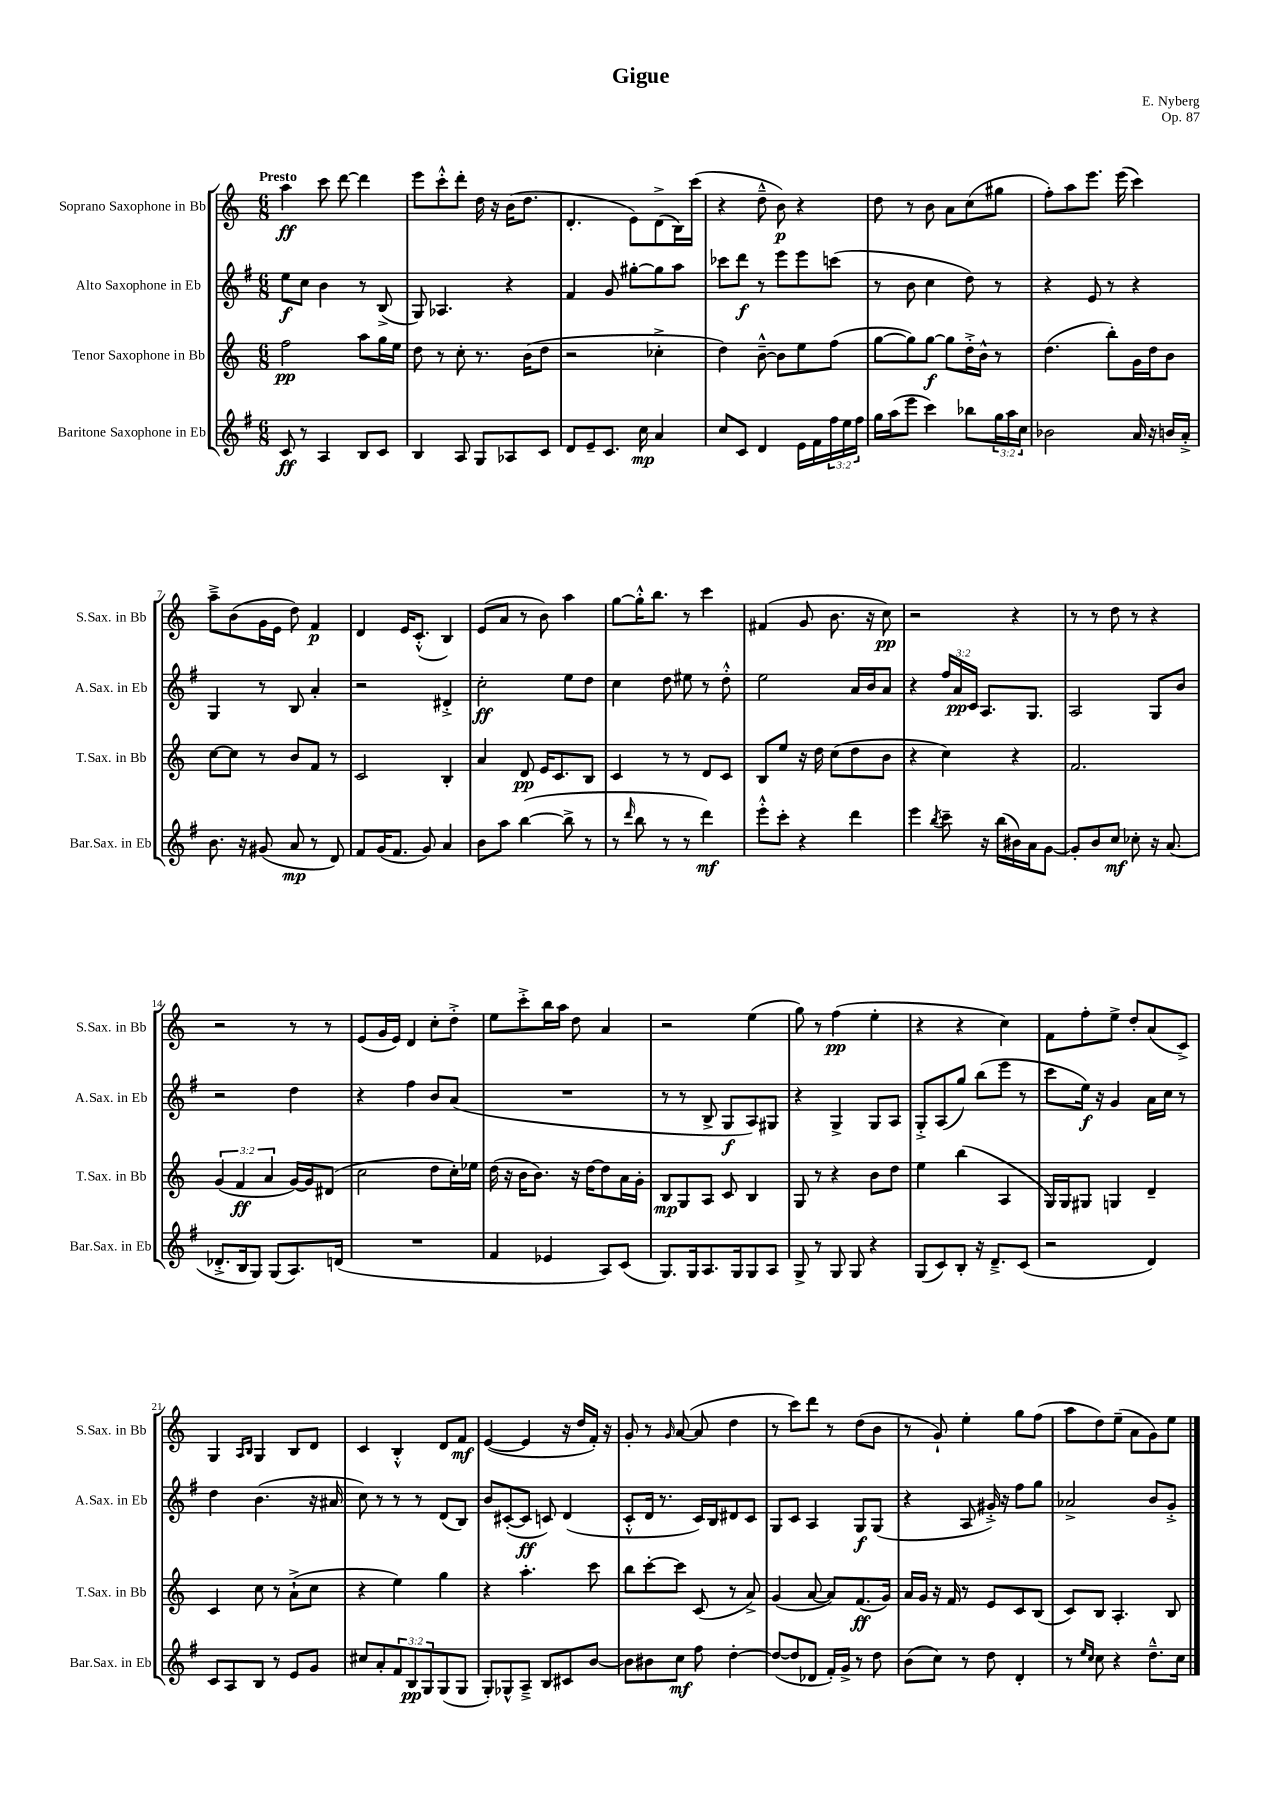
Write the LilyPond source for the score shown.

\header { title = "Gigue" composer = "E. Nyberg" opus = "Op. 87" }
<<
\new StaffGroup <<
\new Staff = "s0" \with { instrumentName = "Soprano Saxophone in Bb" shortInstrumentName = "S.Sax. in Bb" } {
    \clef treble \key c \major \numericTimeSignature \time 6/8 \tempo "Presto"
    a''4\ff c'''8 d'''8~ d'''4 |
    e'''8 c'''8-.-^ d'''8-. d''16 r16 b'16( d''8. |
    d'4.-. e'8) d'8->( b16) c'''16( |
    r4 d''8---^ b'8\p) r4 |
    d''8 r8 b'8 a'8 c''8( gis''8 |
    f''8-.) a''8 e'''8. e'''16( c'''4) |
    a''8---> b'8( g'16 e'16 d''8) f'4\p |
    d'4 e'16 c'8.-.-^( b4) |
    e'8( a'8 r8 b'8) a''4 |
    g''8~ g''16-.-^ b''8. r8 c'''4 |
    fis'4( g'8 b'8. r16 c''8\pp) |
    r2 r4 |
    r8 r8 d''8 r8 r4 |
    r2 r8 r8 |
    e'8( g'16 e'16) d'4 c''8-. d''8-.-> |
    e''8 c'''8-.-> b''16 a''16 d''8 a'4 |
    r2 e''4( |
    g''8) r8 f''4\pp( e''4-. |
    r4 r4 c''4) |
    f'8 f''8-. e''8-> d''8-. a'8( c'8->) |
    g4 \grace { a16 b16 } g4 b8 d'8 |
    c'4 b4-.-^ d'8 f'8\mf |
    e'4~( e'4 r16 d''16 f'16-.) r16 |
    g'8-. r8 \grace { g'16 } a'8~( a'8 d''4 |
    r8 c'''8) d'''8 r8 d''8( b'8 |
    r8 g'8-!) e''4-. g''8 f''8( |
    a''8 d''8) e''8--( a'8 g'8) e''8 \bar "|." |
}
\new Staff = "s1" \with { instrumentName = "Alto Saxophone in Eb" shortInstrumentName = "A.Sax. in Eb" } {
    \clef treble \key g \major \numericTimeSignature \time 6/8 \override Staff.TupletNumber.text = #tuplet-number::calc-fraction-text
    e''8\f c''8 b'4 r8 b8->( |
    g8) aes4. r4 |
    fis'4 g'8 gis''8~-. gis''8 a''8 |
    ces'''8 d'''8\f r8 e'''8 e'''8 c'''8( |
    r8 b'8 c''4 d''8) r8 |
    r4 e'8 r8 r4 |
    g4 r8 b8 a'4-. |
    r2 dis'4-.-> |
    c''2-.\ff e''8 d''8 |
    c''4 d''8 eis''8 r8 d''8-.-^ |
    e''2 a'16 b'16 a'8 |
    r4 \tuplet 3/2 { fis''16 a'16\pp c'16 } a8. g8. |
    a2 g8 b'8 |
    r2 d''4 |
    r4 fis''4 b'8 a'8( |
    R2. |
    r8 r8 b8-> g8\f a8) gis8 |
    r4 g4-> g8 a8 |
    g8-.-> a8( g''8) b''8( e'''8 r8 |
    c'''8 e''16\f) r16 g'4 a'16 c''16 r8 |
    d''4 b'4.( r16 ais'16 |
    c''8) r8 r8 r8 d'8( b8) |
    b'8 cis'8~-.( cis'8\ff c'8) d'4( |
    c'8-.-^ d'16 r8. c'16) b16 dis'8 c'8 |
    g8 c'8 a4 g8\f g8( |
    r4 a8 gis'16-.->) r16 fis''8 g''8 |
    aes'2-> b'8 g'8-.-> \bar "|." |
}
\new Staff = "s2" \with { instrumentName = "Tenor Saxophone in Bb" shortInstrumentName = "T.Sax. in Bb" } {
    \clef treble \key c \major \numericTimeSignature \time 6/8 \override Staff.TupletNumber.text = #tuplet-number::calc-fraction-text
    f''2\pp a''8 g''16 e''16 |
    d''8 r8 c''8-. r8. b'16( d''8 |
    r2 ces''4-.-> |
    d''4) b'8~---^ b'8 e''8 f''8( |
    g''8~ g''8) g''8~\f g''8 d''16-.-> b'16-^ r8 |
    d''4.( b''8-.) g'16 d''16 b'8 |
    c''8~ c''8 r8 b'8 f'8 r8 |
    c'2 b4-. |
    a'4 d'8\pp e'16 c'8. b8 |
    c'4 r8 r8 d'8 c'8 |
    b8 e''8 r16 d''16 c''8( d''8 b'8 |
    r4 c''4) r4 |
    f'2. |
    \tuplet 3/2 { g'4( f'4\ff a'4 } g'16~) g'16 dis'8( |
    c''2 d''8 c''16-.) ees''16 |
    d''16( r16 b'16 b'8.) r16 d''16~ d''8 a'16 g'16-. |
    b8\mp g8 a8 c'8 b4 |
    g8 r8 r4 b'8 d''8 |
    e''4 b''4( a4 |
    g16) g16 gis8 g4 d'4-- |
    c'4 c''8 r8 a'8-!->( c''8 |
    r4 e''4) g''4 |
    r4 a''4.-. c'''8 |
    b''8 c'''8~-. c'''8 c'8( r8 a'8->) |
    g'4( a'8~ a'8) f'8.\ff( g'16) |
    a'16 g'16 r16 f'16 r8 e'8 c'8 b8( |
    c'8) b8 a4.-. b8 \bar "|." |
}
\new Staff = "s3" \with { instrumentName = "Baritone Saxophone in Eb" shortInstrumentName = "Bar.Sax. in Eb" } {
    \clef treble \key g \major \numericTimeSignature \time 6/8 \override Staff.TupletNumber.text = #tuplet-number::calc-fraction-text
    c'8\ff r8 a4 b8 c'8 |
    b4 a8 g8 aes8 c'8 |
    d'8 e'8-- c'8. c''16\mp a'4 |
    c''8 c'8 d'4 e'16 fis'16 \tuplet 3/2 { fis''16 e''16 fis''16 } |
    g''16 a''16( e'''8 c'''4) bes''8 \tuplet 3/2 { g''16 a''16 c''16 } |
    bes'2 a'16 r16 b'16 a'16-.-> |
    b'8. r16 gis'8( a'8\mp r8 d'8) |
    fis'8 g'16( fis'8. g'8) a'4 |
    b'8 a''8 b''4~( b''8-> r8 |
    r8 \grace { d'''16 } b''8 r8 r8 d'''4\mf) |
    e'''8-.-^ c'''8-. r4 d'''4 |
    e'''4 \acciaccatura { b''8 } c'''8-- r16 b''16( bis'16) a'16 g'8~ |
    g'8-. b'8 c''8\mf ces''8-. r16 a'8.( |
    des'8.-.-> b16 g8) g8( a8.) d'16( |
    R2. |
    fis'4 ees'4 a8) c'8( |
    g8.) g16 a8. g16 g8 a8 |
    g8-> r8 g8 g8 r4 |
    g8( c'8) b8-. r16 d'8.---> c'8( |
    r2 d'4) |
    c'8 a8 b8 r8 e'8 g'8 |
    cis''8 a'8-. \tuplet 3/2 { fis'8 b8\pp g8 } g8( g8 |
    g8-.) ges8-^ a8---> b8 cis'8 b'8~ |
    b'8 bis'8 c''8\mf fis''8 d''4~-. |
    d''8~( d''8 des'8 fis'16-.) g'16-> r8 d''8 |
    b'8( c''8) r8 d''8 d'4-. |
    r8 \grace { e''16 c''16 } c''8 r4 d''8.---^ c''16 \bar "|." |
}
>>
>>
